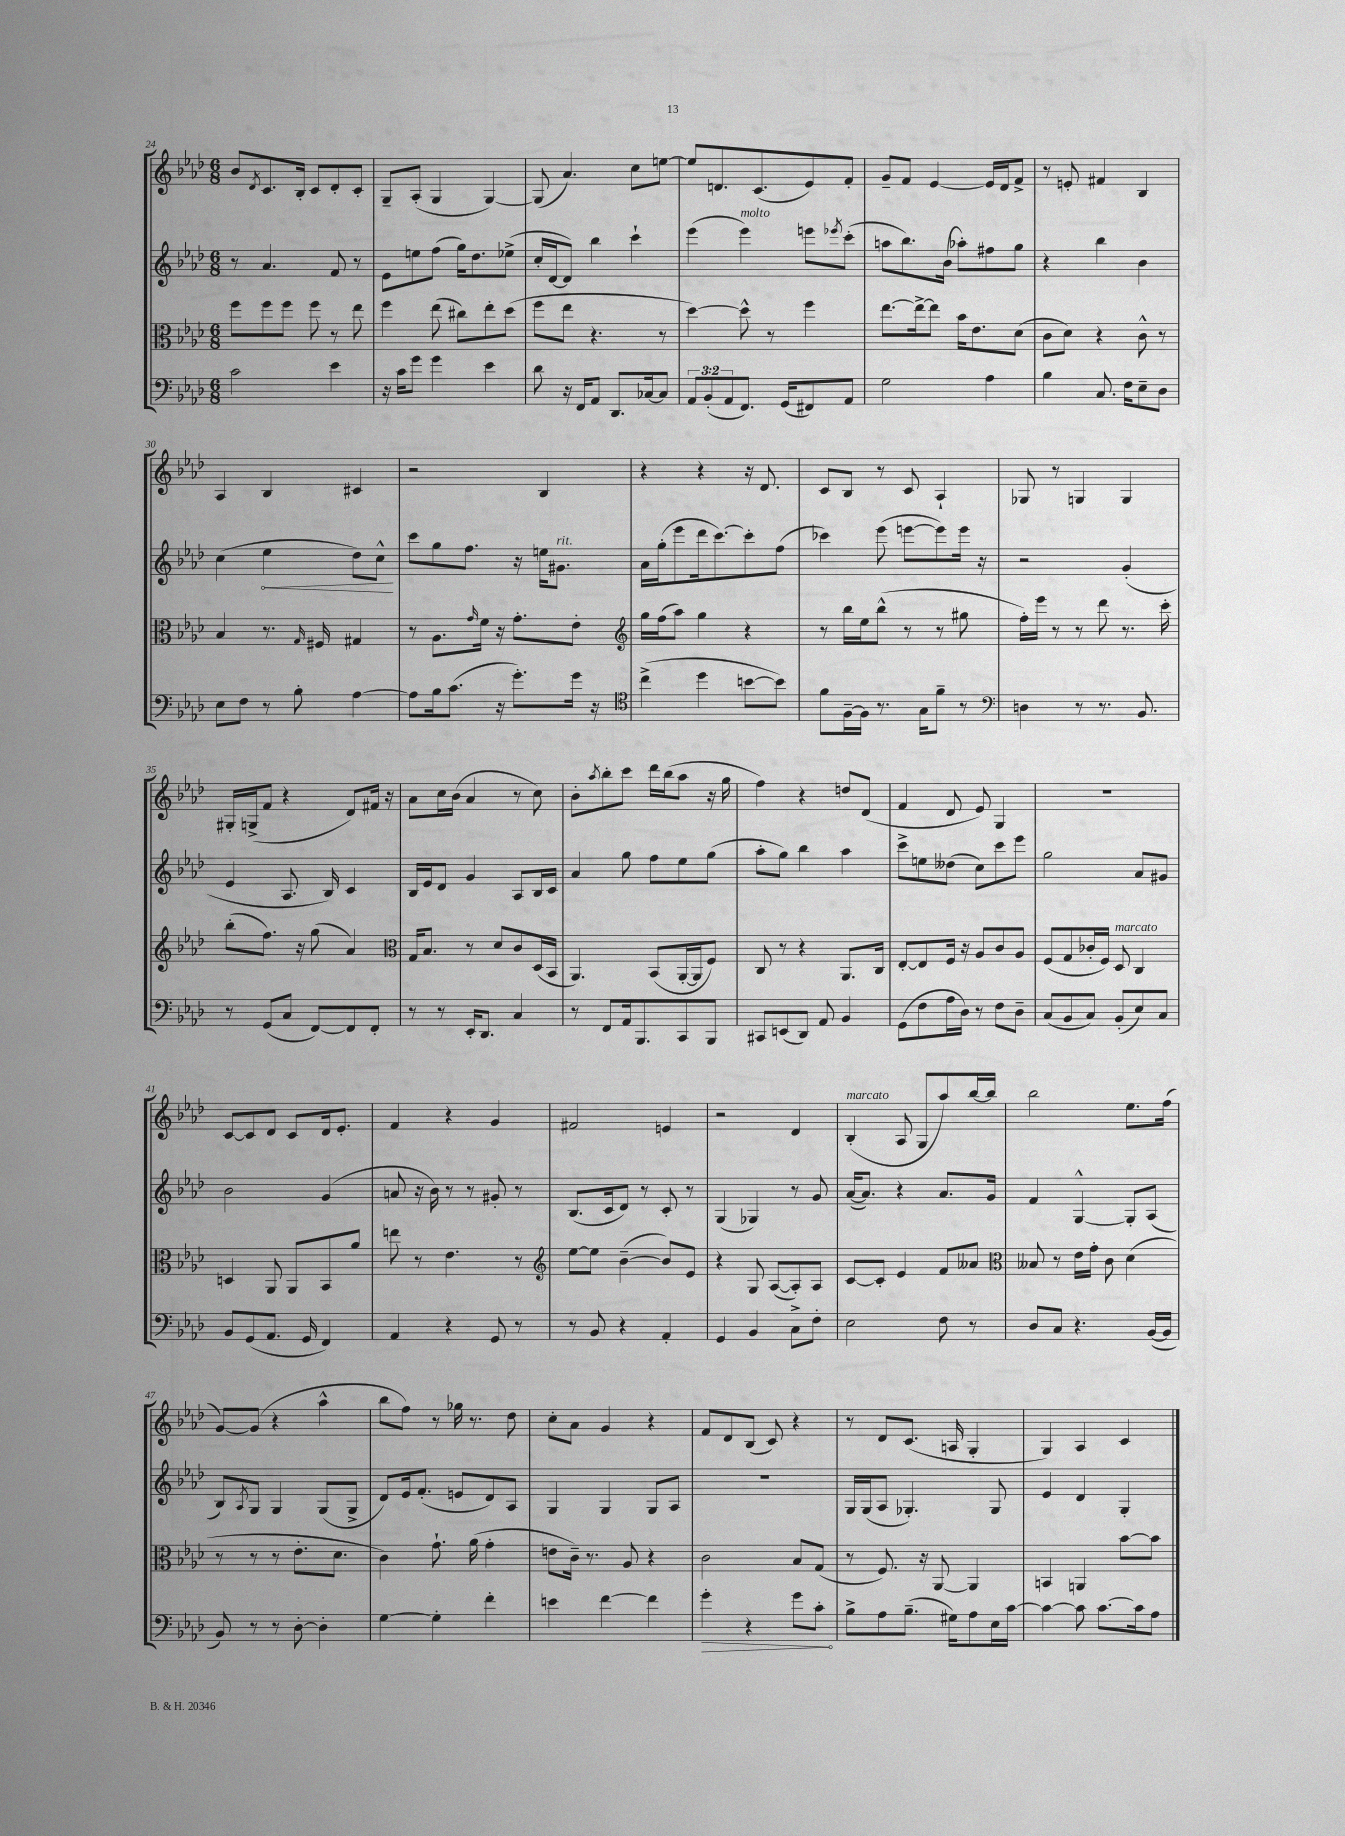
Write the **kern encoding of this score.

**kern	**kern	**kern	**kern
*staff4	*staff3	*staff2	*staff1
*clefF4	*clefC3	*clefG2	*clefG2
*k[b-e-a-d-]	*k[b-e-a-d-]	*k[b-e-a-d-]	*k[b-e-a-d-]
*M6/8	*M6/8	*M6/8	*M6/8
2c	8ff	8r	8b-
.	.	.	8qd-
.	8ff	4.a-	8.c
.	8ff	.	.
.	.	.	16B-'
.	8ff	.	8c
4e-	8r	8f	8d-'
.	8ee-	8r	8c'
=	=	=	=
16r	4ff	8e-	8G~
16c	.	.	.
8g	.	8ee	(8A-'
4g	(8ee-	(8ff	4G
.	8cc#)	16gg)	.
.	.	8.dd-	.
4e-	8ee-'	.	[4G)
.	(8dd-	(8ee-^	.
=	=	=	=
8d-	8ff	16cc'	(8G]
.	.	[16d-	.
16r	8ee-	8d-])	4.a-)
16FF	.	.	.
8AA-	4.r	4bb-	.
8.DD-	.	.	.
.	.	4ccc`	8cc
[16C-	.	.	.
8C-]	8r	.	[8ee
=	=	=	=
12AA-	[4dd-)	(4eee-	8ee]
(12BB-'	.	.	.
.	.	.	8.d
12AA-	.	.	.
8.FF)	8dd-^^]	4eee-)	.
.	.	.	(8.c
.	8r	.	.
(16GG	.	.	.
8FF#)	4ff	8eee	8e-)
.	.	8qeee-	.
8AA-	.	(8ccc'	8f'
=	=	=	=
2G	[8.ee-	8aa	8g~
.	.	8.bb-)	8f
.	16ee-^_	.	.
.	8ee-]	.	[4e-
.	.	(16b-	.
.	16b-	8aa-')	.
.	8.e-	.	.
4A-	.	8ff#	16e-]
.	.	.	16d-
.	(8d-	8gg	8f^
=	=	=	=
4B-	8c	4r	8r
.	8d-)	.	8e'
8.C	4r	4bb-	4f#
16F	.	.	.
8E-~	8c^^	4b-	4B-
8D-	8r	.	.
=	=	=	=
8E-	4B-	(4cc	4A-
8F	.	.	.
8r	8.r	4ee-	4B-
8B-'	.	.	.
.	16qqG	.	.
.	16F#	.	.
[4A-	4G#	8dd-)	4c#
.	.	8cc^^	.
=	=	=	=
8A-]	8r	8ccc	2r
16B-	8.A-	8gg	.
(8.c	.	.	.
.	.	8.ff	.
.	16qqg	.	.
.	16f	.	.
16r	16r	.	.
8.g')	8.g'	16r	.
.	.	16ee	4B-
.	.	8.g#	.
16g	8e-'	.	.
16r	.	.	.
=	=	=	=
*clefC4	*clefG2	*	*
(4cc^	16gg	16a-	4r
.	(16ff	(16gg'	.
.	8aa-)	8eee-	.
4dd-	4gg	16ddd-	4r
.	.	[8.ccc)	.
[8b	4r	8ccc']	16r
.	.	.	8.d-
8b])	.	(8ff	.
=	=	=	=
8f	8r	4ccc-)	8c
[16F~	16bb-	.	8B-
16F]	16ee-	.	.
8.r	(8bb-^^	(8eee-	8r
.	8r	[8eee	8c
16G	.	.	.
8f~	8r	8eee])	4A-`
8r	8gg#	16eee	.
.	.	16r	.
=	=	=	=
*clefF4	*	*	*
4D	16ff')	2r	8G-
.	16eee-	.	.
.	8r	.	8r
8r	8r	.	4G
8.r	8ddd-	.	.
.	8.r	(4g'	4G
8.BB-	.	.	.
.	16ccc'	.	.
=	=	=	=
8r	(8bb-'	4e-	16G#'
.	.	.	(16G^
(8GG	8.ff)	.	8f
8C	.	8.A-	4r
.	16r	.	.
[8FF)	(8gg	.	.
.	.	16B-)	.
8FF]	4a-)	4c	8d-)
8FF'	.	.	16f#
.	.	.	16r
=	=	=	=
*	*clefC3	*	*
8r	16G	16B-	8a-
.	8.B-	16e-	.
8r	.	8d-	16cc
.	.	.	(16b-
16EE-'	8r	4g	4a-
8.DD-	.	.	.
.	8d-	.	.
4C	8c	8A-	8r
.	(16D-	16B-	8cc)
.	16BB-	16c	.
=	=	=	=
8r	4.AA-)	4a-	8b-'
.	.	.	8qaa-
8FF	.	.	8bb-'
16AA-	.	8gg	8ccc
8.BBB-	.	.	.
.	(8BB-	8ff	16ddd-
.	.	.	(16bb-
8CC	[16AA-'	8ee-	8aa-
.	16AA-]	.	.
8BBB-	8F)	(8gg	16r
.	.	.	16gg
=	=	=	=
8CC#	8C	8aa-'	4ff)
(8EE	8r	8gg)	.
8DD-)	4r	4bb-	4r
8AA-	.	.	.
4BB-	8.AA-	4aa-	8dd
.	.	.	(8d-
.	16C	.	.
=	=	=	=
(8GG	[8E-'	8ccc^	4f
8F	8E-]	8ee	.
16A-	16F	(8dd--	8d-
16D-)	16r	.	.
8r	8A-	8cc)	8e-)
8F	8c	8ccc	4G
8D-~	8A-	8eee-	.
=	=	=	=
(8C	(8F	2gg	2.r
8BB-	8G	.	.
8C)	16c-'	.	.
.	16F)	.	.
(8BB-'	8D-	.	.
8E-)	4C	8a-	.
8C	.	8g#	.
=	=	=	=
8BB-	4D	2b-	[8c
(8GG	.	.	8c]
8.AA-	8AA-	.	8d-
.	8AA-	.	8c
16GG	.	.	.
4FF)	8BB-	(4g	16d-
.	.	.	8.e-'
.	8a-	.	.
=	=	=	=
4AA-	8ee	8a	4f
.	8r	16r	.
.	.	16b-)	.
4r	4.e-	8r	4r
.	.	8r	.
8GG	.	8g#'	4g
8r	8r	8r	.
=	=	=	=
*	*clefG2	*	*
8r	[8ee-	(8.B-	2f#
8BB-	8ee-]	.	.
.	.	16c	.
4r	([4b-~	8d-)	.
.	.	8r	.
4AA-'	8b-])	8c'	4e
.	8e-	8r	.
=	=	=	=
4GG	4r	(4G	2r
4BB-	8G	4G-)	.
.	([8A-	.	.
8C^	8A-'])	8r	4d-
8F'	8A-	8g	.
=	=	=	=
2E-	[8c	([16a-	(4B-'
.	.	8.a-])	.
.	8c']	.	.
.	4e-	4r	8A-
.	.	.	8G
8F	8f	8.a-	8aa-)
8r	8a--	.	[16bb-
.	.	16g	16bb-]
=	=	=	=
*	*clefC3	*	*
8D-	8B--	4f	2bb-
8C	8r	.	.
4.r	16e-	[4G^^	.
.	16g'	.	.
.	8c	.	.
.	(4d-	8G']	8.ee-
([16BB-	.	(8A-	.
16BB-]	.	.	(16ff
=	=	=	=
8BB-)	8r	8B-)	[8g)
.	.	8qA-	.
8r	8r	8G	(8g]
8r	8r	4G	4r
[8D-'	8.e-'	.	.
4D-']	.	(8G	4aa-^^
.	8.d-	.	.
.	.	8G^	.
=	=	=	=
[4G	4c)	8d-)	8bb-
.	.	16e-	8ff)
.	.	(8.f'	.
4G']	8.g`	.	8r
.	.	8e	16gg-
.	(16a-	.	8.r
4f'	4g'	8d-)	.
.	.	8A-	8dd-
=	=	=	=
4e	8e	4G	8cc'
.	16c~)	.	8a-
.	8.r	.	.
[4f	.	4G	4g
.	8A-	.	.
4f]	4r	8G	4r
.	.	8A-	.
=	=	=	=
4g'	2c	2.r	8f
.	.	.	8d-
4r	.	.	(8B-
.	.	.	8c)
8g	8B-	.	4r
8c'	(8G	.	.
=	=	=	=
8B-^	8r	16G	8r
.	.	(16G	.
8A-	8.F)	8A-	8d-
(8.B-~	.	4.G-')	(8.c
.	16r	.	.
.	[8AA-	.	.
16G#)	.	.	16A
8A-	4AA-]	.	4G'
16E-	.	8G-	.
[16c	.	.	.
=	=	=	=
4c_	4BB	4e-	4G)
8c]	4AA	4d-	4A-
[8.c	.	.	.
.	[8b-	4G'	4c
16c]	.	.	.
8A-	8b-]	.	.
==	==	==	==
*-	*-	*-	*-
